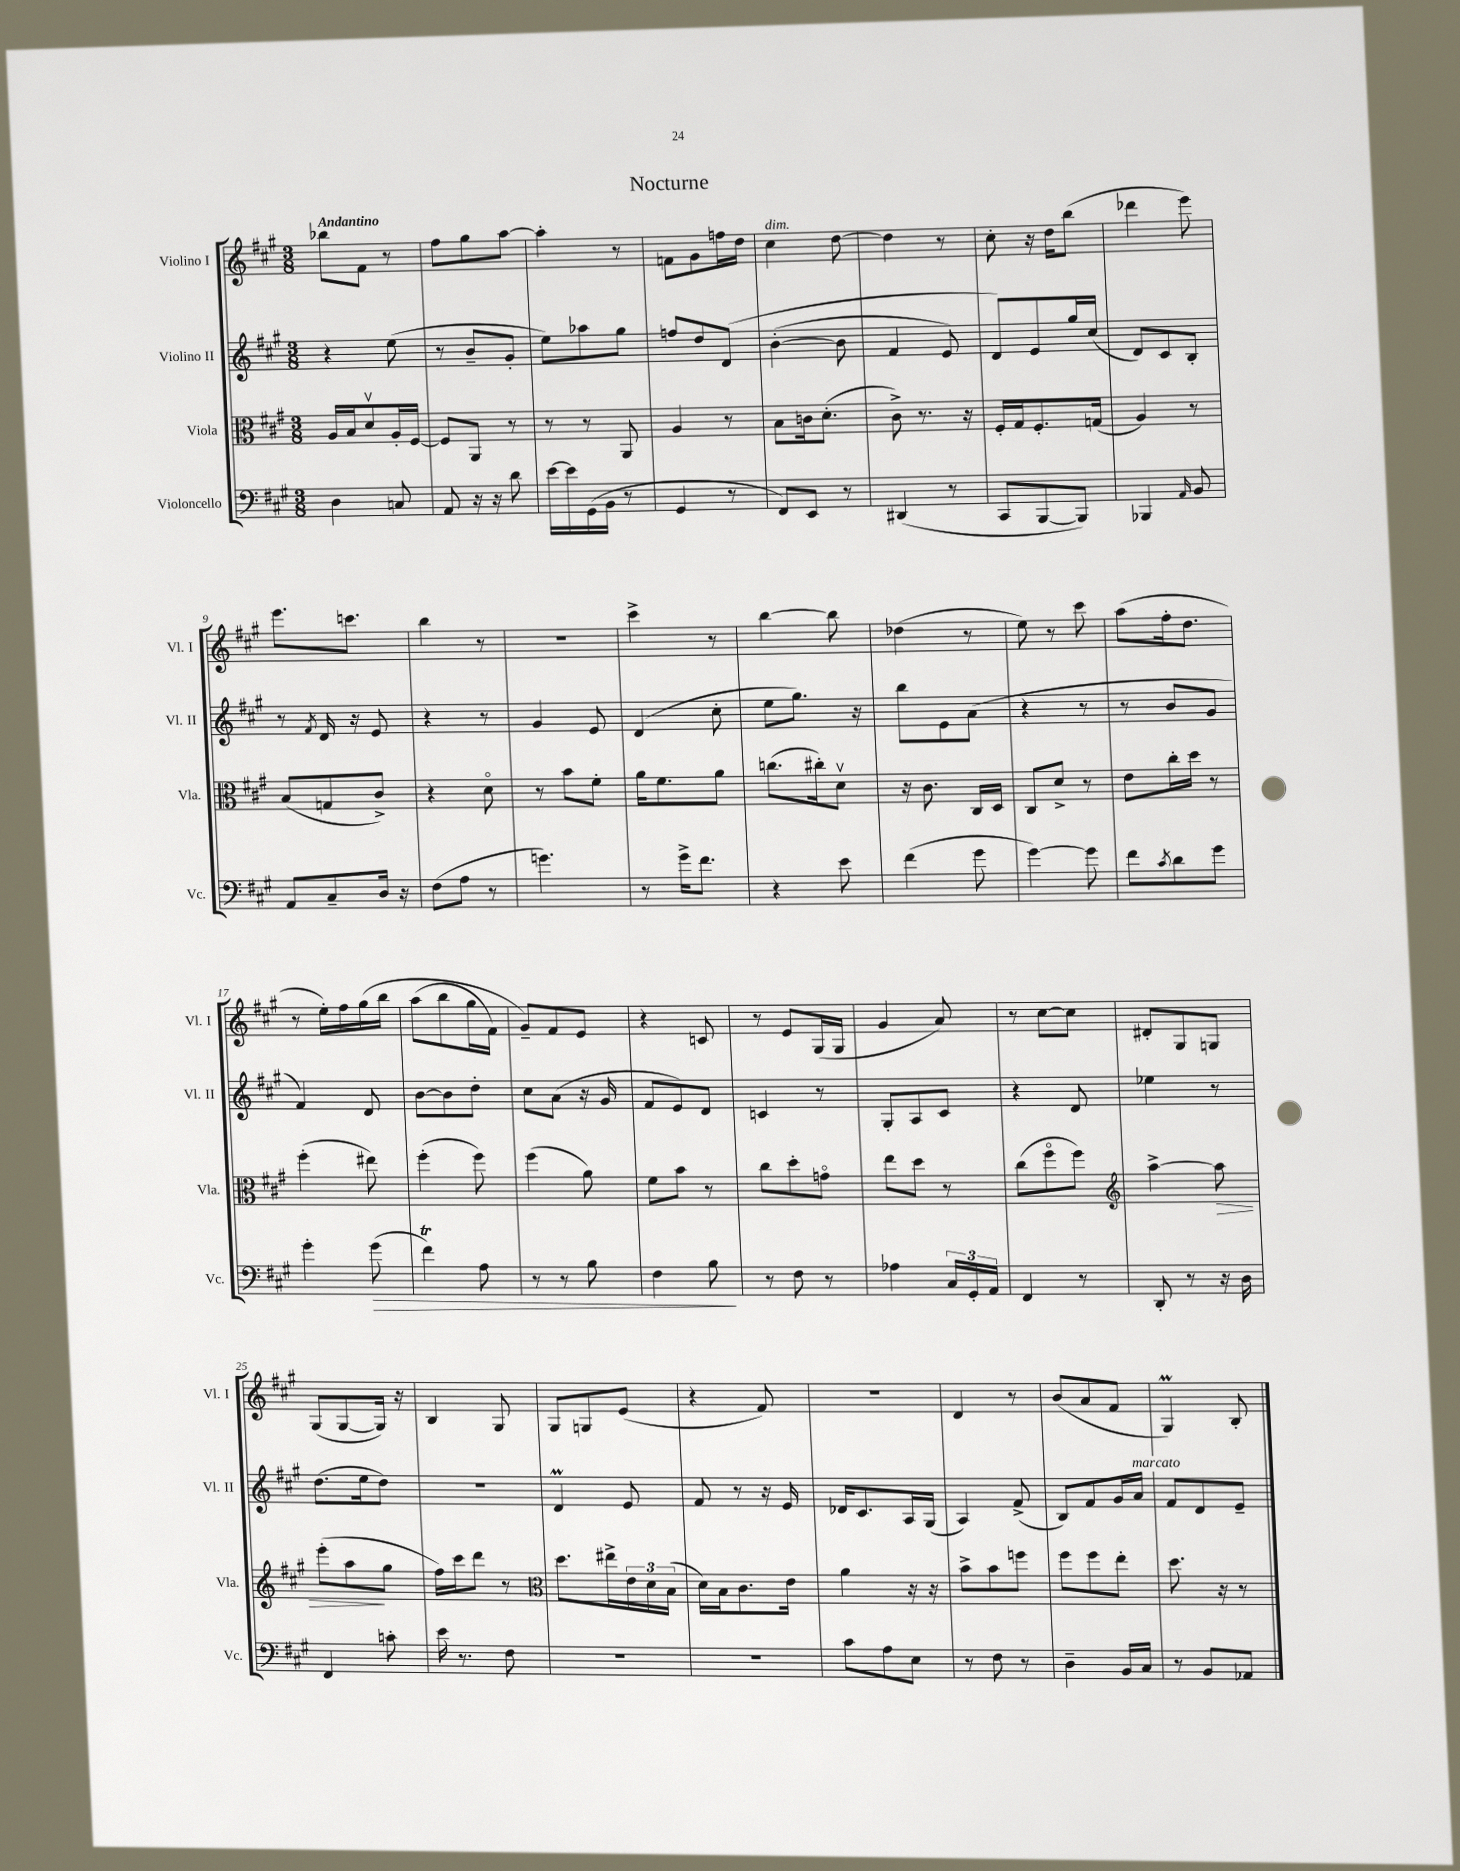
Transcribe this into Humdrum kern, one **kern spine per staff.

**kern	**kern	**kern	**kern
*staff4	*staff3	*staff2	*staff1
*clefF4	*clefC3	*clefG2	*clefG2
*k[f#c#g#]	*k[f#c#g#]	*k[f#c#g#]	*k[f#c#g#]
*M3/8	*M3/8	*M3/8	*M3/8
4D	16A	4r	8bb-
.	16B	.	.
.	8dv	.	8f#
8C	16A'	(8ee	8r
.	[16F#	.	.
=	=	=	=
8AA	8F#]	8r	8ff#
16r	8AA	8b~	8gg#
16r	.	.	.
8d	8r	8g#'	[8aa
=	=	=	=
[16e	8r	8ee)	4aa']
16e]	.	.	.
(16GG#	8r	8aa-	.
16BB	.	.	.
8r	8AA	8gg#	8r
=	=	=	=
4GG#	4A	8ff	8f
.	.	8dd	8g#
8r	8r	&(8d	16ff
.	.	.	16dd
=	=	=	=
8FF#)	8B	([4b'	4cc#
8EE	16c	.	.
.	(8.d'	.	.
8r	.	8b]	[8dd
=	=	=	=
(4DD#	8c#^)	4f#	4dd]
.	8.r	.	.
8r	.	8e)	8r
.	16r	.	.
=	=	=	=
8CC#	16F#'	8d&)	8cc#'
.	16G#	.	.
[8BBB	8.F#'	8e	16r
.	.	.	16dd
8BBB])	.	16gg#	(8bb
.	(16G	(16cc#	.
=	=	=	=
4BBB-	4A)	8d)	4ddd-
.	.	8c#	.
16qqAA	.	.	.
8BB	8r	8B'	8eee)
=	=	=	=
8AA	(8B	8r	8.eee
.	.	8qf#	.
8C#~	8G	16d	.
.	.	16r	8.ccc
16D	8c#^)	8e	.
16r	.	.	.
=	=	=	=
(8F#	4r	4r	4bb
8A	.	.	.
8r	8do	8r	8r
=	=	=	=
4.g)	8r	4g#	4.r
.	8b	.	.
.	8f#'	8e	.
=	=	=	=
8r	16a	(4d	4ccc#^
.	8.f#	.	.
16g#^	.	.	.
8.f#	.	.	.
.	8a	8cc#'	8r
=	=	=	=
4r	(8.cc	8ee	[4bb
.	.	8.gg#)	.
.	16cc#')	.	.
8e	8dv	.	8bb]
.	.	16r	.
=	=	=	=
(4f#	16r	8bb	(4dd-
.	8.c#	.	.
.	.	8e	.
8g#	16C#	(8a	8r
.	16D	.	.
=	=	=	=
[4g#)	8C#	4r	8ee)
.	8d^	.	8r
8g#]	8r	8r	8ccc#
=	=	=	=
8f#	8e	8r	(8aa
8qc#	.	.	.
8d	16cc#'	8b	16ff#'
.	16dd	.	8.dd
8g#	8r	8g#	.
=	=	=	=
4g#'	(4ff#'	4f#)	8r
.	.	.	16ee')
.	.	.	16ff#
(8g#	8ee#)	8d	&(16gg#
.	.	.	16bb
=	=	=	=
4f#)	(4ff#'	[8b	(8aa
.	.	8b]	8bb
8A	8ff#)	8dd'	16gg#
.	.	.	16f#)
=	=	=	=
8r	(4ff#	8cc#	8g#~&)
8r	.	(8a	8f#
8B	8a)	16r	8e
.	.	16g#	.
=	=	=	=
4F#	8f#	8f#	4r
.	8b	8e)	.
8B	8r	8d	8c
=	=	=	=
8r	8cc#	4c	8r
8F#	8dd'	.	8e
8r	8go	8r	(16G#
.	.	.	16G#
=	=	=	=
4A-	8ee	8G#'	4g#
.	8dd	8A	.
24C#	8r	8c#	8a)
24GG#'	.	.	.
24AA	.	.	.
=	=	=	=
4FF#	(8cc#	4r	8r
.	8ff#o	.	[8cc#
8r	8ff#)	8d	8cc#]
=	=	=	=
*	*clefG2	*	*
8DD'	[4aa^	4ee-	8d#'
8r	.	.	8G#
16r	8aa]	8r	8G
16D	.	.	.
=	=	=	=
4FF#	(8eee'	(8.dd	(8G#
.	8aa	.	[8G#
.	.	16ee	.
8c'	8gg#	8dd)	16G#])
.	.	.	16r
=	=	=	=
16e	16ff#)	4.r	4B
8.r	16ccc#	.	.
.	8ddd	.	.
8F#	8r	.	8G#
=	=	=	=
*	*clefC3	*	*
4.r	8.dd	4d	8G#
.	.	.	8G
.	16ee#^	.	.
.	24e	8e	(8e
.	24d	.	.
.	(24B	.	.
=	=	=	=
4.r	16d)	8f#	4r
.	16B	.	.
.	8.c#	8r	.
.	.	16r	8f#)
.	16e	16e	.
=	=	=	=
8c#	4a	16d-	4.r
.	.	8.c#	.
8A	.	.	.
8E	16r	16A	.
.	16r	(16G#	.
=	=	=	=
8r	8b^	4A)	4d
8F#	8b	.	.
8r	8ff	(8f#^	8r
=	=	=	=
4D~	8ff#	8B)	(8b
.	8ff#	8f#	8a
16BB	8ee'	16g#	8f#
16C#	.	16a	.
=	=	=	=
8r	8.dd	8f#	4G#)
8BB	.	8d	.
.	16r	.	.
8AA-	8r	8e~	8B'
==	==	==	==
*-	*-	*-	*-
